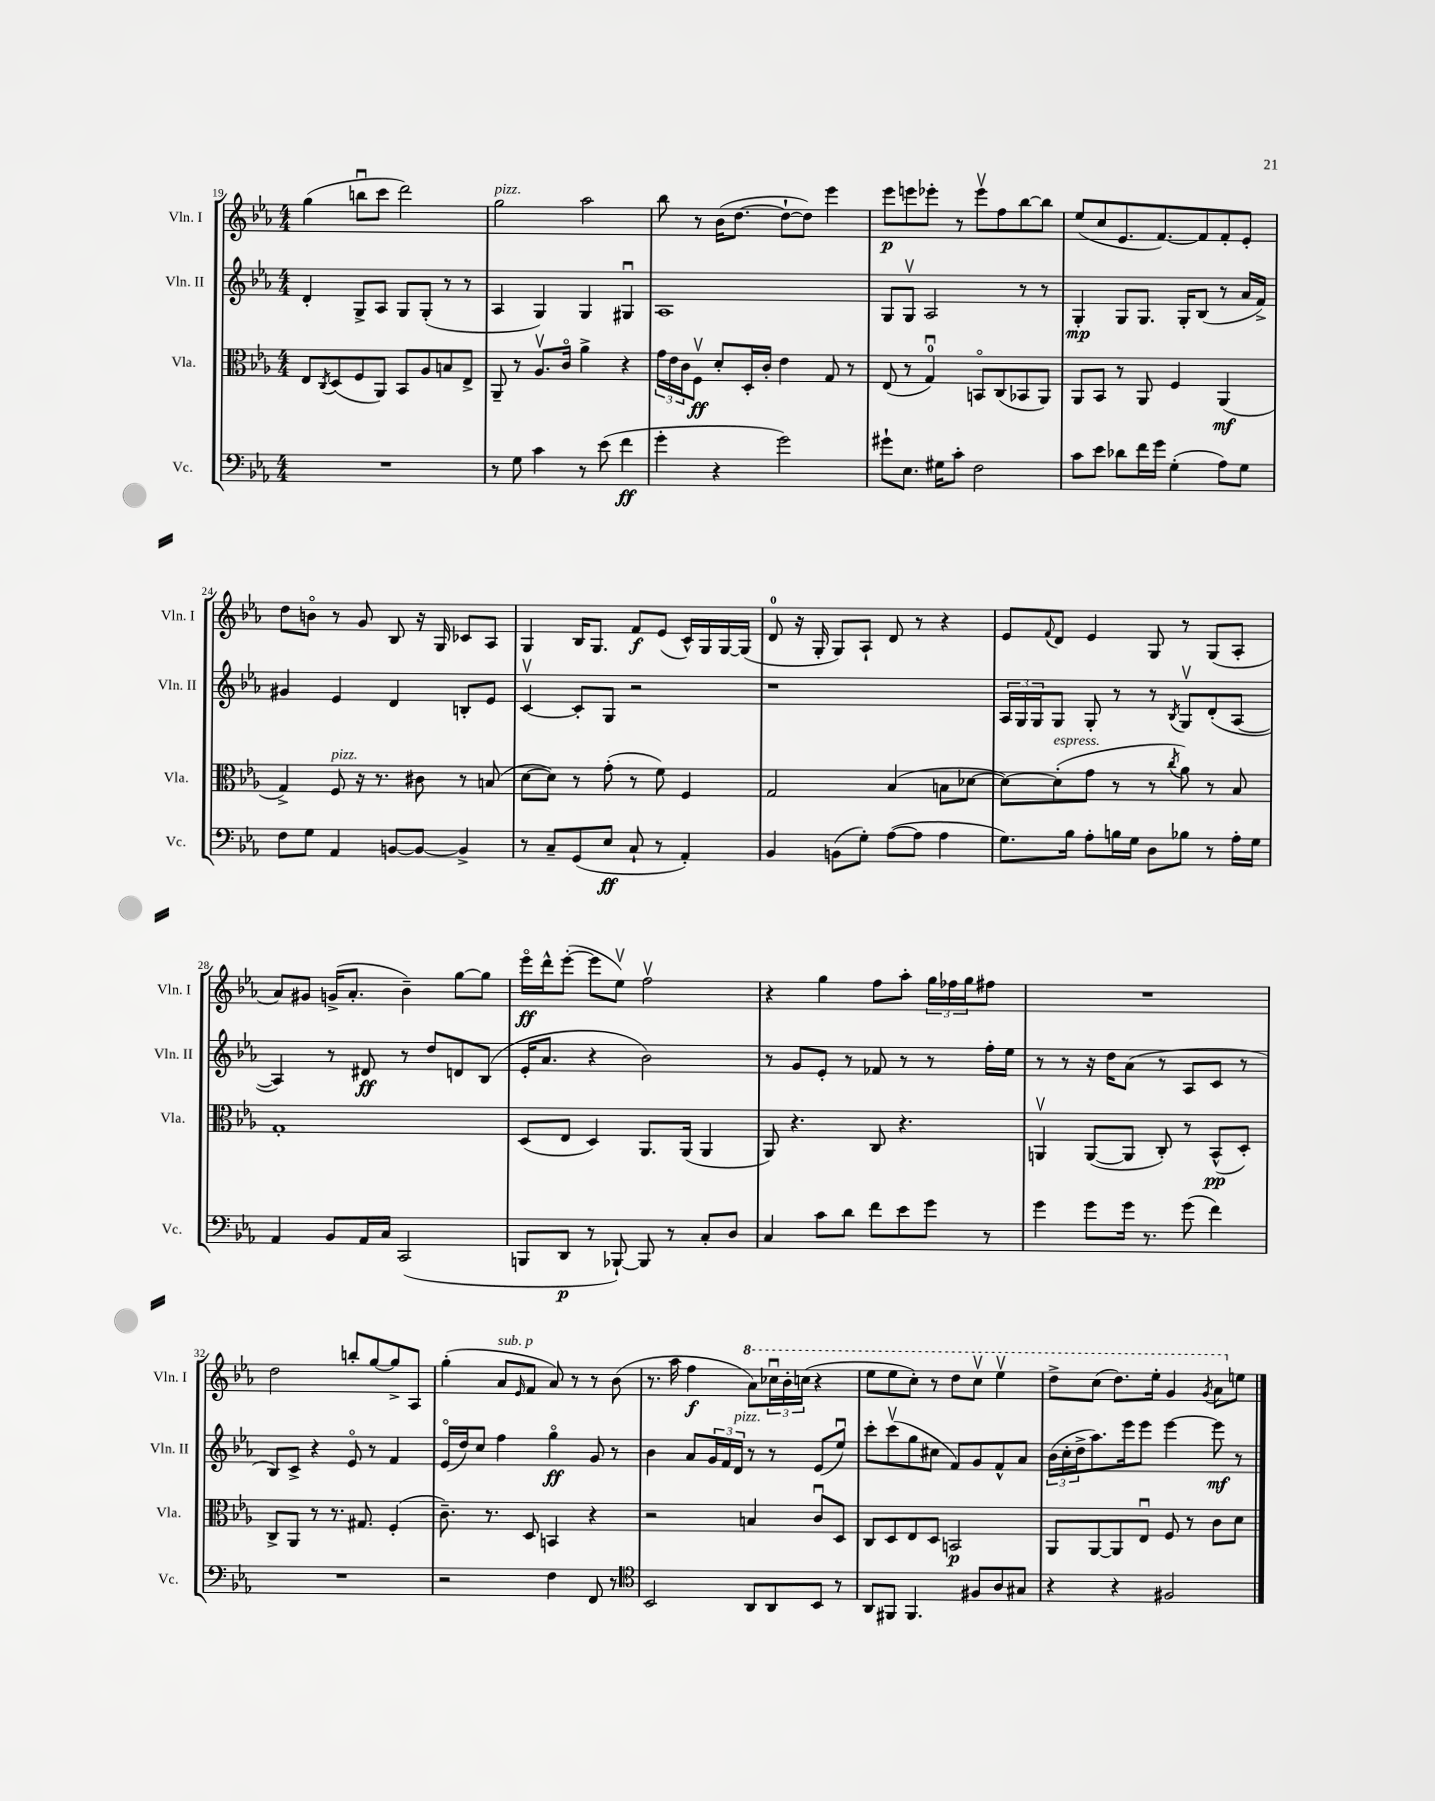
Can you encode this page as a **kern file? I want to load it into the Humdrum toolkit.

**kern	**dynam	**kern	**dynam	**kern	**dynam	**kern	**dynam
*part4	*part4	*part3	*part3	*part2	*part2	*part1	*part1
*staff4	*staff4	*staff3	*staff3	*staff2	*staff2	*staff1	*staff1
*I"Vc.	*	*I"Vla.	*	*I"Vln. II	*	*I"Vln. I	*
*I'Vc.	*	*I'Vla.	*	*I'Vln. II	*	*I'Vln. I	*
*clefF4	*	*clefC3	*	*clefG2	*	*clefG2	*
*k[b-e-a-]	*	*k[b-e-a-]	*	*k[b-e-a-]	*	*k[b-e-a-]	*
*M4/4	*	*M4/4	*	*M4/4	*	*M4/4	*
=19	=19	=19	=19	=19	=19	=19	=19
1r	.	8E-/L	.	4d'/	.	(4gg\	.
.	.	8qC/	.	.	.	.	.
.	.	(8D/	.	.	.	.	.
.	.	8F/	.	8G^/L	.	8bbnu\L	.
.	.	8AA-/J)	.	8A-/J	.	8ccc\J	.
.	.	8BB-/L	.	8G/L	.	2ddd\)	.
.	.	8A-/	.	(8G'/J	.	.	.
.	.	8Bn/	.	8r	.	.	.
.	.	8E-^/J	.	8r	.	.	.
=20	=20	=20	=20	=20	=20	=20	=20
!	!	!	!	!	!	!LO:TX:a:i:t=pizz.	!
8r	.	8AA-~/	.	4A-/	.	2gg\	.
8G\	.	8r	.	.	.	.	.
4c\	.	8.A-v/L	.	4G/)	.	.	.
.	.	16c/Jk	.	.	.	.	.
8r	.	4a-^\	.	4G/	.	2aa-\	.
(8e-\	.	.	.	.	.	.	.
4f\	ff	4r	.	4G#Xu/	.	.	.
=21	=21	=21	=21	=21	=21	=21	=21
4g'\	.	24g\LL	.	1A-	.	8bb-\	.
.	.	24e-\	.	.	.	.	.
.	.	24c\J	.	.	.	.	.
.	.	8Fv\J	ff	.	.	8r	.
4r	.	8d'/L	.	.	.	(16b-\KL	.
.	.	.	.	.	.	[8.dd\J	.
.	.	16D'/L	.	.	.	.	.
.	.	16c'/JJ	.	.	.	.	.
2g\)	.	4e-\	.	.	.	8dd`\L_	.
.	.	.	.	.	.	8dd\J])	.
.	.	8G/	.	.	.	4eee-\	.
.	.	8r	.	.	.	.	.
=22	=22	=22	=22	=22	=22	=22	=22
8g#X`\L	.	(8E-/	.	8G/L	.	8eee-\L	p
8.E-\J	.	8r	.	8Gv/J	.	8eeen\	.
.	.	4Gu/)	.	2A-/	.	8eee-X'\J	.
16G#X\KL	.	.	.	.	.	.	.
8c'\J	.	.	.	.	.	8r	.
2F\	.	8BBn/L	.	.	.	8eee-v\L	.
.	.	(8C/	.	.	.	8ff\	.
.	.	8BB-X/	.	8r	.	[8bb-\	.
.	.	8AA-/J)	.	8r	.	8bb-\J]	.
=23	=23	=23	=23	=23	=23	=23	=23
8c\L	.	8AA-/L	.	4G'/	mp	(8ee-/L	.
8e-\J	.	8BB-/J	.	.	.	8cc/	.
8d-X\L	.	8r	.	8G/L	.	8.e-/	.
16f\L	.	8AA-/	.	8.G/J	.	.	.
16g\JJ	.	.	.	.	.	[8.f/)	.
(4G'\	.	4F/	.	.	.	.	.
.	.	.	.	16G'/KL	.	.	.
.	.	.	.	(8B-/J	.	8f/]	.
8A-\L)	.	(4AA-/	mf	8r	.	8f'/	.
8G\J	.	.	.	16a-/LL	.	8e-'/J	.
.	.	.	.	16f^/JJ)	.	.	.
!!LO:LB:g=z
=24	=24	=24	=24	=24	=24	=24	=24
8F\L	.	4G^/)	.	4g#X/	.	8dd\L	.
8G\J	.	.	.	.	.	8bn\J	.
!	!	!LO:TX:a:i:t=pizz.	!	!	!	!	!
4AA-/	.	8F/	.	4e-/	.	8r	.
.	.	16r	.	.	.	8g/	.
.	.	8.r	.	.	.	.	.
[8BBn/L	.	.	.	4d/	.	8B-/	.
8BB/J_	.	8c#X\	.	.	.	16r	.
.	.	.	.	.	.	16G/	.
4BB^/]	.	8r	.	8Bn'/L	.	8c-X/L	.
.	.	(8Bn/	.	8e-/J	.	8A-/J	.
=25	=25	=25	=25	=25	=25	=25	=25
8r	.	[8d\L	.	[4cv/	.	4G/	.
8C~/L	.	8d\J])	.	.	.	.	.
(8GG/	.	8r	.	8c'/L]	.	16B-/KL	.
.	.	.	.	.	.	8.G/J	.
8E-/J	ff	(8g'\	.	8G/J	.	.	.
8C`/	.	8r	.	2r	.	8f/L	f
8r	.	8f\)	.	.	.	(8e-/J	.
4AA-'/)	.	4F/	.	.	.	16c^^/LL)	.
.	.	.	.	.	.	16G/	.
.	.	.	.	.	.	[16G/	.
.	.	.	.	.	.	(16G/JJ]	.
=26	=26	=26	=26	=26	=26	=26	=26
4BB-/	.	2G/	.	1r	.	8d/	.
.	.	.	.	.	.	16r	.
.	.	.	.	.	.	16G'/	.
(8BBn\L	.	.	.	.	.	8G/L)	.
8G'\J)	.	.	.	.	.	8A-`/J	.
([8A-\L	.	(4B-/	.	.	.	8d/	.
8A-\J]	.	.	.	.	.	8r	.
4A-\	.	8Bn\L	.	.	.	4r	.
.	.	[8d-X\J	.	.	.	.	.
=27	=27	=27	=27	=27	=27	=27	=27
8.G\L)	.	8d-\L_)	.	24A-/LL	.	8e-/L	.
.	.	.	.	24G/	.	.	.
.	.	.	.	24G/J	.	.	.
.	.	.	.	.	.	8qqf/	.
!	!	!LO:TX:a:i:t=espress.	!	!	!	!	!
.	.	(8d-'\]	.	8G/J	.	8d/J	.
16B-\Jk	.	.	.	.	.	.	.
8A-'\L	.	8g\J	.	8G'/	.	4e-/	.
16Bn\L	.	8r	.	8r	.	.	.
16G\JJ	.	.	.	.	.	.	.
8D\L	.	8r	.	8r	.	8G/	.
.	.	8qcc/	.	8qB-/	.	.	.
8B-X\J	.	8a-\)	.	8Gv/L	.	8r	.
8r	.	8r	.	(8d'/	.	(8G/L	.
16A-'\LL	.	8B-/	.	[8A-/J	.	8A-'/J	.
16G\JJ	.	.	.	.	.	.	.
!!LO:LB:g=z
=28	=28	=28	=28	=28	=28	=28	=28
4AA-/	.	1G'	.	4A-/])	.	8a-/L)	.
.	.	.	.	.	.	8g#X/J	.
8BB-/L	.	.	.	8r	.	(16gn^/KL	.
.	.	.	.	.	.	8.a-'/J	.
16AA-/L	.	.	.	8d#X/	ff	.	.
16C/JJ	.	.	.	.	.	.	.
(2CC/	.	.	.	8r	.	4b-~\)	.
.	.	.	.	8dd/L	.	.	.
.	.	.	.	8dn/	.	[8gg\L	.
.	.	.	.	(8B-/J	.	8gg\J]	.
=29	=29	=29	=29	=29	=29	=29	=29
8BBBn/L	.	(8D/L	.	16e-'/KL	.	16eee-\LL	ff
.	.	.	.	8.a-/J	.	16ddd^^\J	.
8DD/J	p	8E-/J	.	.	.	([8eee-'\J	.
8r	.	4D/)	.	4r	.	8eee-\L]	.
[8BBB-X`/)	.	.	.	.	.	8ee-v\J)	.
8BBB-/]	.	8.AA-/L	.	2b-\)	.	2ffv\	.
8r	.	.	.	.	.	.	.
.	.	(16AA-/Jk	.	.	.	.	.
8C'/L	.	4AA-/	.	.	.	.	.
8D/J	.	.	.	.	.	.	.
=30	=30	=30	=30	=30	=30	=30	=30
4C/	.	8AA-/)	.	8r	.	4r	.
.	.	4.r	.	8g/L	.	.	.
8c\L	.	.	.	8e-'/J	.	4gg\	.
8d\J	.	.	.	8r	.	.	.
8f\L	.	8C/	.	8f-X/	.	8ff\L	.
8e-\	.	4.r	.	8r	.	8aa-'\J	.
8g\J	.	.	.	8r	.	24gg\LL	.
.	.	.	.	.	.	24ff-X\	.
.	.	.	.	.	.	24gg\J	.
8r	.	.	.	16ff'\LL	.	8ff#X\J	.
.	.	.	.	16ee-\JJ	.	.	.
=31	=31	=31	=31	=31	=31	=31	=31
4g\	.	4AAnv/	.	8r	.	1r	.
.	.	.	.	8r	.	.	.
8g\L	.	([8AA/L	.	16r	.	.	.
.	.	.	.	16dd\KL	.	.	.
16g\Jk	.	8AA/J]	.	(8a-\J	.	.	.
8.r	.	.	.	.	.	.	.
.	.	8C'/)	.	8r	.	.	.
(8g\	.	8r	.	8A-/L	.	.	.
4f\)	.	(8BB-^^/L	pp	8c/J	.	.	.
.	.	8D'/J)	.	8r	.	.	.
!!LO:LB:g=z
=32	=32	=32	=32	=32	=32	=32	=32
1r	.	8C^/L	.	8B-/L)	.	2dd\	.
.	.	8AA-/J	.	8c^/J	.	.	.
.	.	8r	.	4r	.	.	.
.	.	8.r	.	.	.	.	.
.	.	.	.	8e-/	.	8bbn'/L	.
.	.	8.G#X/	.	.	.	.	.
.	.	.	.	8r	.	[8gg/	.
.	.	(4F'/	.	4f/	.	8gg^/]	.
.	.	.	.	.	.	8A-/J	.
=33	=33	=33	=33	=33	=33	=33	=33
2r	.	8.c~\)	.	(16e-/LL	.	(4gg'\	.
.	.	.	.	16dd/J)	.	.	.
.	.	.	.	8cc/J	.	.	.
.	.	8.r	.	.	.	.	.
!	!	!	!	!	!	!LO:TX:a:i:t=sub. p	!
.	.	.	.	4ff\	.	8a-/L	.
.	.	.	.	.	.	16qqe-/	.
.	.	8D/	.	.	.	8f/J	.
4F\	.	4BBn/	.	4gg\	ff	8a-/)	.
.	.	.	.	.	.	8r	.
8FF/	.	4r	.	8g/	.	8r	.
8r	.	.	.	8r	.	(8b-\	.
=34	=34	=34	=34	=34	=34	=34	=34
*clefC4	*	*	*	*	*	*	*
2BB-/	.	2r	.	4b-\	.	8.r	.
.	.	.	.	.	.	16aa-\	.
.	.	.	.	8a-/L	.	4ff\	f
.	.	.	.	24g/L	.	.	.
.	.	.	.	24f/	.	.	.
!	!	!	!	!LO:TX:a:i:t=pizz.	!	!	!
.	.	.	.	24d/JJ	.	.	.
*	*	*	*	*	*	*8va	*
8AA-/L	.	4Bn/	.	8r	.	8aa-\L)	.
8AA-/	.	.	.	8r	.	24ccc-Xu\L	.
.	.	.	.	.	.	24bb-'\	.
.	.	.	.	.	.	(24cccn\JJ	.
8BB-/J	.	8cu/L	.	(8e-/L	.	4r	.
8r	.	8D/J	.	8ee-u/J)	.	.	.
=35	=35	=35	=35	=35	=35	=35	=35
8AA-/L	.	8C/L	.	8ccc'\L	.	8eee-\L	.
8FF#X/J	.	8D/	.	(8cccv\	.	8eee-\	.
4.FF#/	.	8E-/	.	8gg\	.	8ccc'\J)	.
.	.	8D/J	.	8cc#X\J	.	8r	.
.	.	2BBn/	p	8f/L)	.	8ddd\L	.
8F#X/L	.	.	.	8g/	.	8cccv\J	.
8A-/	.	.	.	8f^^/	.	4eee-v\	.
8G#X/J	.	.	.	8a-/J	.	.	.
=36	=36	=36	=36	=36	=36	=36	=36
4r	.	8AA-/L	.	(24b-\LL	.	8ddd^\L	.
.	.	.	.	24cc'\	.	.	.
.	.	.	.	24dd^\J	.	.	.
.	.	[8AA-/	.	8.aa-\)	.	(8ccc\J	.
4r	.	8AA-/]	.	.	.	8.ddd\L)	.
.	.	.	.	16eee-\k	.	.	.
.	.	8E-u/J	.	8eee-\J	.	.	.
.	.	.	.	.	.	16eee-'\Jk	.
2F#X/	.	8F/	.	[4eee-\	.	4gg/	.
.	.	8r	.	.	.	.	.
.	.	.	.	.	.	8qgg/	.
.	.	8c\L	.	8eee-\]	mf	8aa-\L	.
*	*	*	*	*	*	*X8va	*
.	.	8d\J	.	8r	.	8een\J	.
==	==	==	==	==	==	==	==
*-	*-	*-	*-	*-	*-	*-	*-
